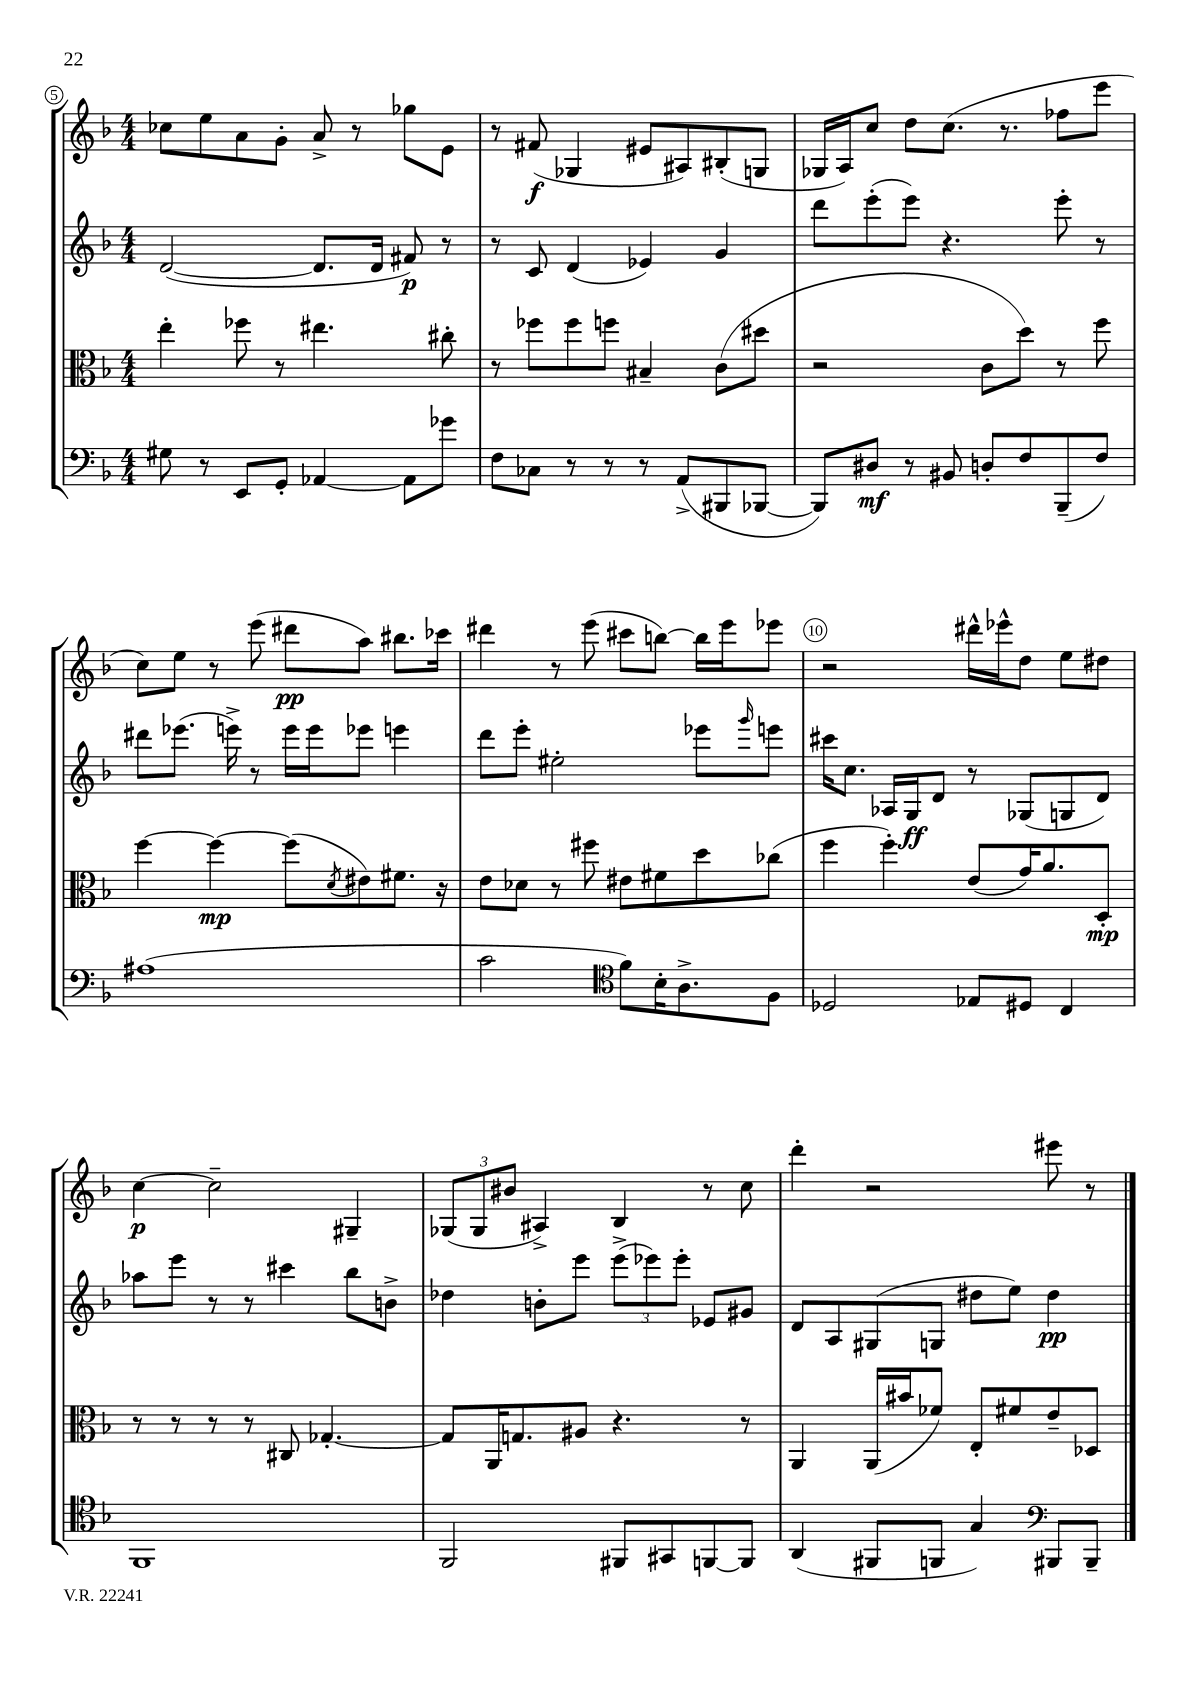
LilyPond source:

<<
\new StaffGroup <<
\new Staff = "s0" {
    \clef treble \key f \major \numericTimeSignature \time 4/4
    ces''8 e''8 a'8 g'8-. a'8-> r8 ges''8 e'8 |
    r8 fis'8\f( ges4 eis'8 ais8) bis8-.( g8 |
    ges16 a16) c''8 d''8 c''8.( r8. fes''8 e'''8 |
    c''8) e''8 r8 e'''8( dis'''8\pp a''8) bis''8. ces'''16 |
    dis'''4 r8 e'''8( cis'''8 b''8~) b''16 e'''16 ees'''8 |
    r2 dis'''16-^ ees'''16-^ d''8 e''8 dis''8 |
    c''4~\p c''2-- gis4-- |
    \tuplet 3/2 { ges8( ges8 bis'8 } ais4->) bes4 r8 c''8 |
    d'''4-. r2 eis'''8 r8 \bar "|." |
}
\new Staff = "s1" {
    \clef treble \key f \major \numericTimeSignature \time 4/4
    d'2~( d'8. d'16 fis'8\p) r8 |
    r8 c'8 d'4( ees'4) g'4 |
    d'''8 e'''8-.( e'''8) r4. e'''8-. r8 |
    dis'''8 ees'''8.( e'''16->) r8 e'''16 e'''16 ees'''8 e'''4 |
    d'''8 e'''8-. eis''2-. ees'''8 \grace { g'''16 } e'''8 |
    cis'''16 c''8. aes16 g16\ff d'8 r8 ges8( g8 d'8) |
    aes''8 e'''8 r8 r8 cis'''4 bes''8 b'8-> |
    des''4 b'8-. e'''8 \tuplet 3/2 { e'''8->( ees'''8) ees'''8-. } ees'8 gis'8 |
    d'8 a8 gis8( g8 dis''8 e''8) dis''4\pp \bar "|." |
}
\new Staff = "s2" {
    \clef alto \key f \major \numericTimeSignature \time 4/4
    e''4-. fes''8 r8 eis''4. cis''8-. |
    r8 fes''8 fes''8 f''8 bis4-- c'8( dis''8 |
    r2 c'8 d''8) r8 f''8 |
    f''4~ f''4~\mp f''8( \acciaccatura { d'8 } eis'8) fis'8. r16 |
    e'8 des'8 r8 fis''8 eis'8 fis'8 d''8 ces''8( |
    f''4 f''4-.) e'8( g'16) a'8. d8-.\mp |
    r8 r8 r8 r8 cis8 ges4.~-. |
    ges8 a,16 g8. ais8 r4. r8 |
    a,4 a,16( bis'16 fes'8) e8-. fis'8 e'8-- des8 \bar "|." |
}
\new Staff = "s3" {
    \clef bass \key f \major \numericTimeSignature \time 4/4
    gis8 r8 e,8 g,8-. aes,4~ aes,8 ges'8 |
    f8 ces8 r8 r8 r8 a,8->( bis,,8 bes,,8~ |
    bes,,8) dis8\mf r8 bis,8 d8-. f8 bes,,8--( f8) |
    ais1( |
    c'2 \clef tenor f'8) bes16-. a8.-> f8 |
    des2 ees8 dis8 c4 |
    f,1 |
    f,2 fis,8 gis,8 f,8~ f,8 |
    a,4( fis,8 f,8 g4) \clef bass bis,,8 bis,,8-- \bar "|." |
}
>>
>>
\layout { \context { \Score currentBarNumber = #5 \override BarNumber.break-visibility = ##(#f #t #t) barNumberVisibility = #(every-nth-bar-number-visible 5) \override BarNumber.stencil = #(make-stencil-circler 0.1 0.3 ly:text-interface::print) } }
